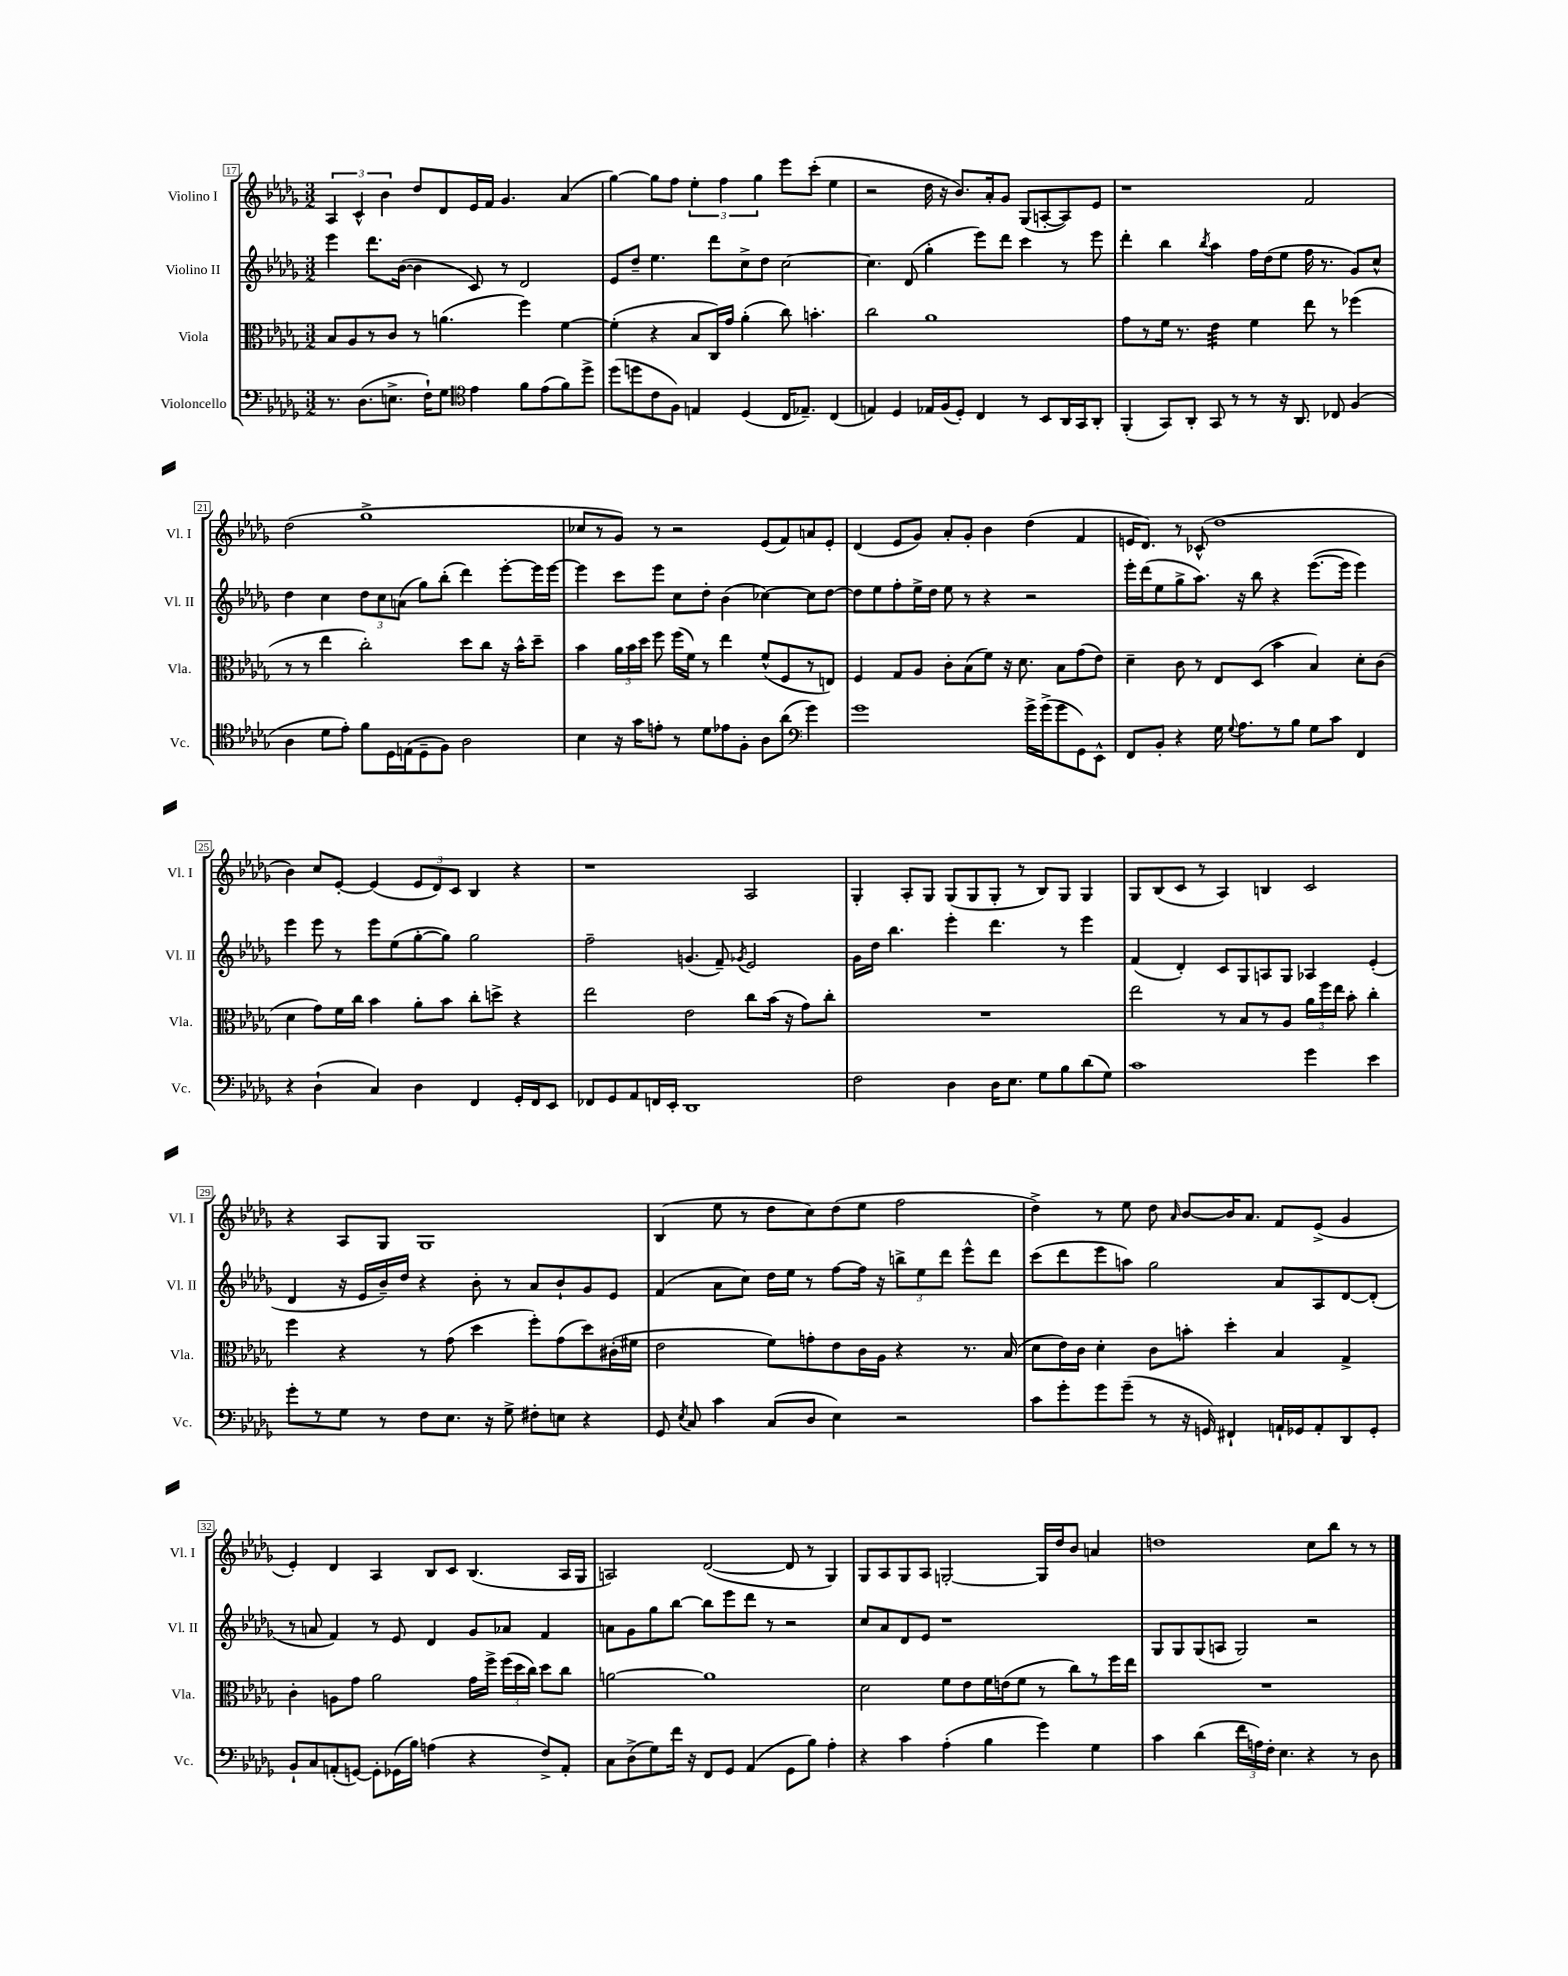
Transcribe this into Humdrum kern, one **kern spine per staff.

**kern	**kern	**kern	**kern
*staff4	*staff3	*staff2	*staff1
*clefF4	*clefC3	*clefG2	*clefG2
*k[b-e-a-d-g-]	*k[b-e-a-d-g-]	*k[b-e-a-d-g-]	*k[b-e-a-d-g-]
*M3/2	*M3/2	*M3/2	*M3/2
8.r	8B-	4eee-	6A-
.	8A-	.	.
.	.	.	6c^^
(8.D-	.	.	.
.	8r	8.ddd-	.
.	.	.	6b-
8.E^	8c	.	.
.	.	([16b-	.
.	8r	4b-]	8dd-
16F`)	.	.	.
8G-	(4.a	.	8d-
*clefC4	*	*	*
4e-	.	8c)	16e-
.	.	.	16f
.	.	8r	4.g-
8f	4ff)	2d-	.
(8e-	.	.	.
8f)	[4f	.	(4a-
8dd-^	.	.	.
=	=	=	=
(8dd-	(4f']	8e-	[4gg-)
8dd	.	8dd-~	.
8c	4r	4.ee-	8gg-]
8F)	.	.	8ff
4E	8B-	.	6ee-'
.	16C)	8ddd-	.
.	.	.	6ff
.	16g-	.	.
(4D-	(4a-'	8cc^	.
.	.	.	6gg-
.	.	8dd-	.
16C	8cc)	[2cc	8eee-
8.E-~)	.	.	.
.	4.b'	.	(8ccc'
(4C	.	.	4ee-
=	=	=	=
4E)	2cc	4.cc]	2r
4D-	.	.	.
.	.	(8d-	.
16E-	1a-	4gg-'	16dd-
(16F	.	.	16r
8D-')	.	.	8.b-)
4C	.	8eee-)	.
.	.	.	16a-'
.	.	8ddd-	8g-
8r	.	4ccc	(8G-
8BB-	.	.	[8A'
16AA-	.	8r	8A])
16GG-	.	.	.
8AA-'	.	8eee-	8e-
=	=	=	=
(4FF'	8g-	4ddd-'	1r
.	8r	.	.
8GG-)	16f	4bb-	.
.	8.r	.	.
8AA-'	.	.	.
.	.	8qbb-	.
8GG-	4e-	4aa-	.
8r	.	.	.
8r	4f	16ff	.
.	.	(16dd-	.
16r	.	8ee-	.
8.AA-	.	.	.
.	8ee-	16ff	2f
.	.	8.r	.
8C-	8r	.	.
(4F	(4ff-	8g-)	.
.	.	8cc^^	.
=	=	=	=
4A-	8r	4dd-	(2dd-
.	8r	.	.
8d-	4ee-	4cc	.
8e-')	.	.	.
8f	2cc')	12dd-	1gg-^
.	.	12cc	.
16D-	.	.	.
.	.	(12a	.
(16E	.	.	.
8D-~	.	8gg-)	.
8F)	.	(8bb-'	.
2A-	8dd-	4ddd-)	.
.	8cc	.	.
.	16r	[8eee-'	.
.	16b-^^	.	.
.	8dd-~	16eee-]	.
.	.	[16eee-	.
=	=	=	=
4B-	4b-	4eee-]	8cc-
.	.	.	8r
16r	24a-	8ccc	8g-)
.	24b-	.	.
16g-	.	.	.
.	24dd-	.	.
8e'	8ff	8eee-	8r
8r	(16ff	8cc	2r
.	16f)	.	.
8d-	8r	8dd-'	.
8e-	4ee-	(4b-	.
8F'	.	.	.
8A-	(8f^^	[4cc-)	(8e-
(8a-	8F	.	8f)
*clefF4	*	*	*
4g-)	8r	8cc-]	8a
.	8E)	[8dd-	8e-'
=	=	=	=
1g-	4F	8dd-]	(4d-
.	.	8ee-	.
.	8G-	8ff'	8e-
.	8A-	16ee-^	8g-)
.	.	16dd-	.
.	8c'	8ee-	8a-'
.	(8B-	8r	8g-'
.	8f)	4r	4b-
.	16r	.	.
.	8.d-	.	.
16g-^	.	2r	(4dd-
(16g-^	.	.	.
8g-	8B-	.	.
8GG-)	(8g-	.	4f
8EE-^^	8e-)	.	.
=	=	=	=
8FF	4d-~	16eee-'	16e
.	.	(16ddd-	8.d-)
8BB-'	.	8ee-	.
4r	8c	8gg-^	8r
.	8r	8.aa-)	(8c-^^
16G-	8E-	.	1dd-
8qqG-	.	.	.
8.A-	.	16r	.
.	(8D-	8bb-	.
8r	4b-	4r	.
8B-	.	.	.
8G-	4B-)	([8.eee-	.
8c	.	.	.
.	.	16eee-]	.
4FF	8d-'	4eee-)	.
.	(8c	.	.
=	=	=	=
4r	4d-	4eee-	4b-)
(4D-`	8g-)	8eee-	8cc
.	16f	8r	[8e-'
.	16cc	.	.
4C)	4b-	8eee-	(4e-]
.	.	(8ee-	.
4D-	8a-'	[8gg-'	12e-
.	.	.	12d-)
.	8b-	8gg-])	.
.	.	.	12c
4FF	8cc'	2gg-	4B-
.	8dd^	.	.
16GG-'	4r	.	4r
16FF	.	.	.
8EE-	.	.	.
=	=	=	=
8FF-	2ee-	2ff~	1r
8GG-	.	.	.
8AA-	.	.	.
16FF	.	.	.
16EE-'	.	.	.
1DD-	2e-	(4.g	.
.	.	8f~)	.
.	.	8qg-	.
.	8cc	2e-	2A-
.	(16b-	.	.
.	16r	.	.
.	8g-)	.	.
.	8cc'	.	.
=	=	=	=
2F	1.r	16g-	4G-'
.	.	16dd-	.
.	.	4.bb-	.
.	.	.	8A-'
.	.	.	8G-
4D-	.	4eee-'	(8G-
.	.	.	8G-
16D-	.	4.ddd-	8G-'
8.E-	.	.	.
.	.	.	8r
8G-	.	.	8B-)
8B-	.	8r	8G-
(8d-	.	4eee-	4G-
8G-)	.	.	.
=	=	=	=
1c	2ee-	(4f	8G-
.	.	.	(8B-
.	.	4d-')	8c
.	.	.	8r
.	8r	8c	4A-)
.	8B-	8G-	.
.	8r	8A	4B
.	8A-	8G-	.
4g-	24a-	4A-	2c
.	24ff	.	.
.	24ee-	.	.
.	8b-'	.	.
4e-	4cc'	(4e-'	.
=	=	=	=
8g-'	4ff	4d-	4r
8r	.	.	.
8G-	4r	16r	8A-
.	.	16e-	.
8r	.	16b-~)	8G-
.	.	16dd-	.
8F	8r	4r	1G-
8.E-	(8g-	.	.
.	4dd-	8b-'	.
16r	.	.	.
8G-^	.	8r	.
8F#'	8ff')	8a-	.
8E	(8g-	8b-`	.
4r	8dd-)	8g-	.
.	(16c#'	8e-	.
.	16f#	.	.
=	=	=	=
8GG-	2e-	(4f	(4B-
8qE-	.	.	.
8C	.	.	.
4c	.	8a-	8ee-
.	.	8cc)	8r
(8C	8f)	16dd-	8dd-
.	.	16ee-	.
8D-	8g'	8r	8cc)
4E-)	8e-	[8ff	(8dd-
.	16c	16ff]	8ee-
.	16A-	16r	.
2r	4r	12bb^	2ff
.	.	12ee-	.
.	.	12ddd-	.
.	8.r	8eee-^^	.
.	.	8ddd-	.
.	(16B-	.	.
=	=	=	=
8c	8d-	(8ccc	4dd-^)
8g-'	16e-)	8ddd-	.
.	16c	.	.
8g-	4d-'	8eee-	8r
(8g-~	.	8aa)	8ee-
8r	8c	2gg-	8dd-
.	.	.	16qqa-
16r	8b'	.	[8b-
16GG)	.	.	.
4FF#`	4dd-'	.	16b-]
.	.	.	8.a-
16AA`	4B-	8a-	8f
16GG-	.	.	.
8AA'	.	8A-	(8e-^
8DD-	4G-^	[8d-	4g-
8GG-'	.	(8d-']	.
=	=	=	=
8BB-`	4c'	8r	4e-')
8C	.	8a	.
(8AA'	8A	4f)	4d-
[8GG)	8g-	.	.
8GG']	2a-	8r	4A-
(16GG-	.	8e-	.
16B-)	.	.	.
(4A	.	4d-	8B-
.	.	.	8c
4r	16g-	8g-	(4.B-
.	16ff^	.	.
.	(24ff	8a-	.
.	24dd-	.	.
.	24cc)	.	.
8F^)	8dd-	4f	.
8AA'	8cc	.	16A-
.	.	.	16G-
=	=	=	=
8C	[2a	8a	2A)
(8D-^	.	8g-	.
8G-)	.	8gg-	.
16f	.	[8bb-	.
16r	.	.	.
8FF	1a]	8bb-]	([2d-
8GG-	.	8eee-	.
(4AA-	.	8ddd-	.
.	.	8r	.
8GG-	.	2r	8d-]
8B-)	.	.	8r
4A-'	.	.	4G-)
=	=	=	=
4r	2d-	8cc	8G-
.	.	8a-	8A-
4c	.	8d-	8G-
.	.	8e-	8A-
(4A-'	8f	1r	[2G'
.	8e-	.	.
4B-	16f	.	.
.	(16e	.	.
.	8f	.	.
4g-)	8r	.	16G]
.	.	.	16dd-
.	8cc)	.	8b-
4G-	8r	.	4a
.	16ff	.	.
.	16ee-	.	.
=	=	=	=
4c	1.r	8G-	1dd
.	.	8G-	.
(4d-	.	(8G-	.
.	.	8A	.
24f	.	2G-)	.
24A)	.	.	.
24F'	.	.	.
4.E-	.	.	.
4r	.	2r	8cc
.	.	.	8bb-
8r	.	.	8r
8D-	.	.	8r
==	==	==	==
*-	*-	*-	*-
